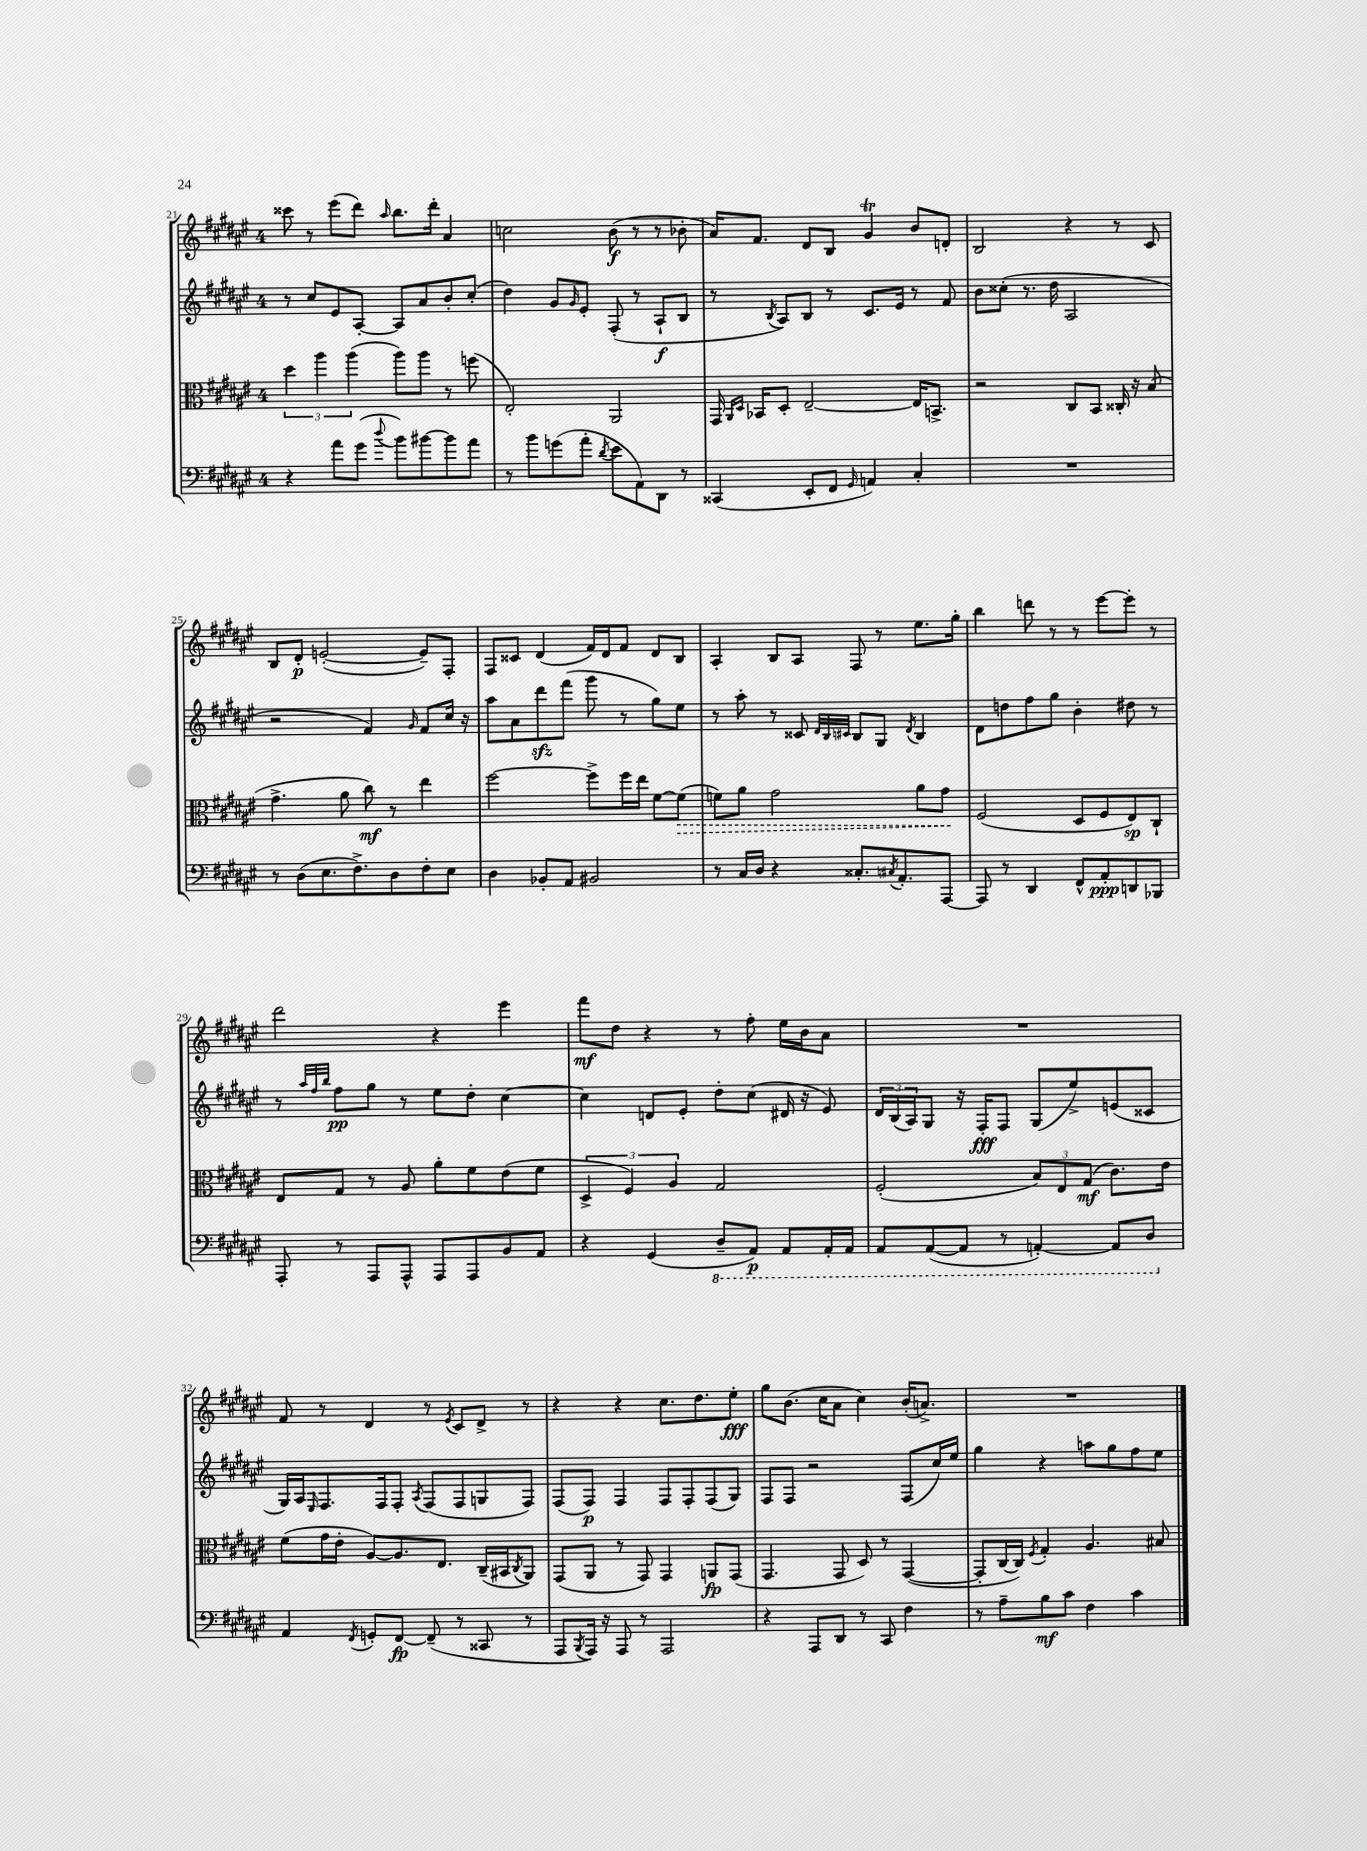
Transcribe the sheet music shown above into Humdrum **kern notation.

**kern	**kern	**kern	**kern
*staff4	*staff3	*staff2	*staff1
*clefF4	*clefC3	*clefG2	*clefG2
*k[f#c#g#d#a#e#]	*k[f#c#g#d#a#e#]	*k[f#c#g#d#a#e#]	*k[f#c#g#d#a#e#]
*M4/4	*M4/4	*M4/4	*M4/4
4r	6dd#\	8r	8ccc##\
.	.	8cc#/L	8r
.	6aa#\	.	.
8a#\L	.	8e#/	(8eee#\L
.	(6aa#\	.	.
(8g#\J	.	[8A#'/J	8ddd#\J)
8qqdd#/	.	.	16qqaa#/
8b\L)	8aa#\L)	8A#/]L	8.bb\L
[8b#\	8aa#\J	8a#/	.
.	.	.	16ddd#'\Jk
8b#\]	8r	8b'/	4a#/
8a#\J	(8ff\	(8cc#'/J	.
=	=	=	=
8r	2E#'/)	4dd#\)	2cc\
8b\L	.	.	.
(8g\	.	8g#/L	.
.	.	16qqg#/	.
8a#'\J	.	8e#'/J	.
8qd#/	.	.	.
8e#\L	2AA#/	(8F#'/	(8b\
8AA#\)	.	8r	8r
8DD#\J	.	8A#`/L	8r
8r	.	8B/J	8b-'\
=	=	=	=
(4CC##/	16GG#/	8r	16a#/LK)
.	16qqAA#/LL	.	.
.	16qqD#/JJ	.	.
.	16BB-/LK	.	8.f#/J
.	.	8qB/	.
.	8D#'/J	8A#/L)	.
8EE#'/L	[2E#~/	8B/J	8d#/L
8FF#/J	.	8r	8B/J
16qqGG#/	.	.	.
4AA/)	.	8.c#/L	4g#/
.	.	16e#/Jk	.
4C#'/	16E#/]LK	8r	8b/L
.	8.BB^/J	.	.
.	.	8f#/	8d'/J
=	=	=	=
1r	2r	8b\L	2B/
.	.	(8cc##'\J	.
.	.	8.r	.
.	.	16dd#\	.
.	8C#/L	2A#/	4r
.	8BB/J	.	.
.	16C##'/	.	8r
.	16r	.	.
.	(8B/	.	8c#/
=	=	=	=
8r	4.g#^\	2r	8B/L
(8D#\L	.	.	8d#'/J
8.E#\	.	.	([2e'/
.	8a#\	.	.
8.F#^\)	.	.	.
.	8cc#\)	4f#/)	.
8D#\	8r	.	.
.	.	16qqg#/	.
8F#'\	4ee#\	8f#/L	8e~/]L)
8E#\J	.	16cc#/Jk	8F#'/J
.	.	16r	.
=	=	=	=
4D#\	[2ff#\	8aa#\L	8F#/L
.	.	8a#\	8c##/J
8BB-'/L	.	8ddd#\	(4d#/
8AA#/J	.	(8fff#\J	.
2BB#/	8ff#^\]L	8ggg#\	16f#/LL)
.	.	.	16d#/J
.	16ff#\L	8r	8f#/J
.	16ee#\JJ	.	.
.	[8f#\L	8gg#\L)	8d#/L
.	(8f#\]J	8ee#\J	8B/J
=	=	=	=
8r	8f\L)	8r	4A#'/
16C#/LL	8a#\J	8aa#'\	.
16D#/JJ	.	.	.
4r	2g#\	8r	8B/L
.	.	8c##/	8A#/J
.	.	32qqd#/LLL	.
.	.	32qqB/	.
.	.	32qqc#/JJJ	.
8.C##'/L	.	8B/L	8F#/
.	.	8G#/J	8r
8qC#/	.	.	.
8.AA#'/	.	.	.
.	.	8qd#/	.
.	8a#\L	4B/	8.ee#\L
[8AAA#/J	8g#\J	.	.
.	.	.	16gg#'\Jk
=	=	=	=
8AAA#/]	(2F#/	8d#\L	4bb\
8r	.	8dd\	.
4DD#/	.	8ff#\	8ddd\
.	.	8gg#\J	8r
8FF#^^/L	8D#/L	4b'\	8r
8AA#'/	8F#/	.	[8eee#\L
8DD/	8E#/)	8dd#\	8eee#'\]J
8BBB-/J	8C#`/J	8r	8r
=	=	=	=
8AAA#'/	8E#/L	8r	2ddd#\
.	.	32qqaa#/LLL	.
.	.	32qqff#/	.
.	.	32qqbb/JJJ	.
8r	8G#/J	8ff#\L	.
8AAA#/L	8r	8gg#\J	.
8AAA#^^/J	8A#/	8r	.
8AAA#/L	8a#'\L	8ee#\L	4r
8AAA#/	8f#\	8dd#'\J	.
8BB/	(8e#\	[4cc#\	4eee#\
8AA#/J	8f#\J	.	.
=	=	=	=
4r	6D#^/	4cc#\]	8fff#\L
.	.	.	8dd#\J
.	6F#/)	.	.
(4GG#/	.	8d/L	4r
.	6A#/	.	.
.	.	8e#'/J	.
8DD#~/L	2G#/	8dd#'\L	8r
8AAA#/J)	.	(8cc#\J	8ff#'\
8AAA#/L	.	16d#/	16ee#\LL
.	.	16r	16b\J
16AAA#'/L	.	8e#/)	8a#\J
16AAA#/JJ	.	.	.
=	=	=	=
8AAA#/L	(2F#'/	24d#/LL	1r
.	.	(24B/	.
.	.	24A#/J)	.
([8AAA#/	.	8G#/J	.
8AAA#/]J	.	16r	.
.	.	16F#'/LK	.
8r	.	8F#/J	.
[4AAA'/)	12B/L)	(8G#/L	.
.	12E#/	.	.
.	.	8ee#^/)	.
.	(12G#/J	.	.
8AAA/]L	8.c#\L)	(8e/	.
8DD#/J	.	8c##/J	.
.	16e#\Jk	.	.
=	=	=	=
4AA#/	(8f#\L	16G#/LL)	8f#/
.	.	16A#/J	.
.	.	16qqE#/	.
.	16g#\L	8.F#/	8r
.	16e#'\JJ	.	.
8qFF#/	.	.	.
8GG'/L	[8A#/L)	.	4d#/
.	.	16F#/k	.
[8FF#/J	8.A#/]	8F#'/J	.
.	.	8qA#/	.
(8FF#~/]	.	(8F#/L	8r
.	8.E#/J	.	.
.	.	.	8qe#/
8r	.	8F#/	8c#/L
8CC##/	(16C#~/LL	8G/	8d#^/J
.	16BB#/J	.	.
.	8qC#/	.	.
8r	8AA#/J)	8F#/J)	8r
=	=	=	=
8AAA#/L	(8GG#/L	(8F#/L	4r
8qBBB/	.	.	.
16AAA#/Jk)	8AA#/J	8F#/J)	.
16r	.	.	.
8AAA#/	8r	4F#/	4r
8r	8GG#/)	.	.
2AAA#/	4GG#/	8F#/L	8.cc#\L
.	.	8F#'/	.
.	.	.	8.dd#\
.	8AA/L	(8F#/	.
.	(8GG#/J	8G#/J)	8ee#'\J
=	=	=	=
4r	4.GG#/	8F#/L	8gg#\L
.	.	8F#/J	(8.b\J
8AAA#/L	.	2r	.
.	.	.	16cc#\LK
8DD#/J	8GG#/	.	8a#\J
8r	8D#/)	.	4cc#\)
8CC#/	8r	.	.
4F#\	([4GG#/	(8F#/L	(16b'/LK
.	.	.	8.a^/J)
.	.	16cc#/L)	.
.	.	16ee#/JJ	.
=	=	=	=
8r	8GG#'/]L	4gg#\	1r
8A#~\L	[16C#/L	.	.
.	16C#/]JJ)	.	.
.	8qF#/	.	.
8B\	4G#'/	4r	.
8c#\J	.	.	.
4F#\	4.A#/	8aa\L	.
.	.	8gg#\	.
4c#\	.	8ff#\	.
.	8B#/	8ee#\J	.
==	==	==	==
*-	*-	*-	*-
